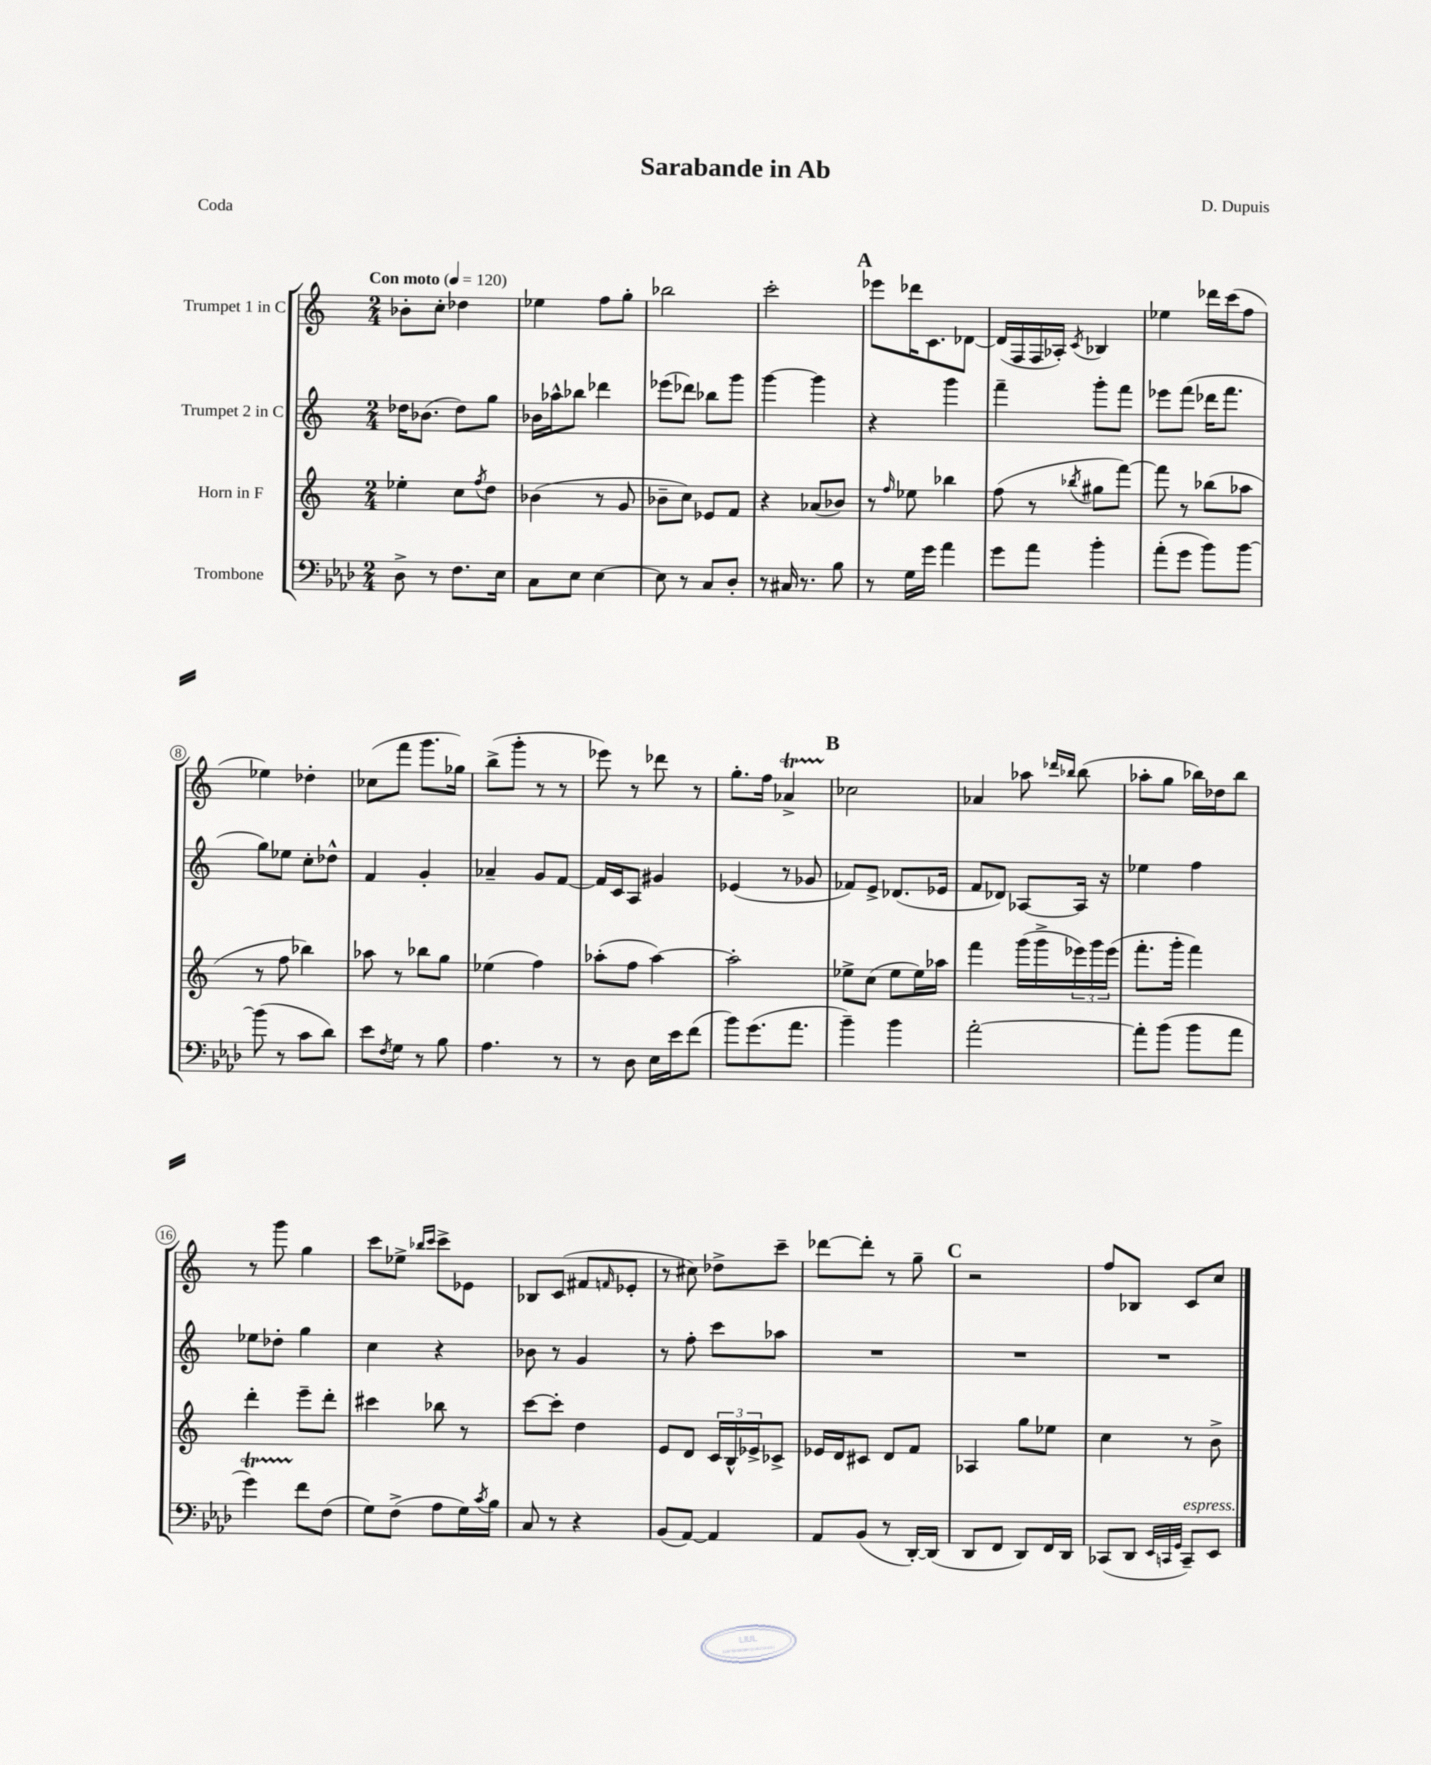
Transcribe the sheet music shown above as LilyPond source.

\header { title = "Sarabande in Ab" composer = "D. Dupuis" piece = "Coda" }
<<
\new StaffGroup <<
\new Staff = "s0" \with { instrumentName = "Trumpet 1 in C" } {
    \clef treble \key c \major \numericTimeSignature \time 2/4 \tempo "Con moto" 4 = 120
    bes'8-. c''8-. des''4 |
    ees''4 f''8 g''8-. |
    bes''2 |
    c'''2-. |
    \mark \markup { \bold "A" } ees'''8 des'''16 c'8. des'8~ |
    des'16( f16 f16 aes16-.) \acciaccatura { c'8 } bes4 |
    ees''4 des'''16 c'''16( f''8 |
    ees''4) des''4-. |
    ces''8( f'''8 g'''8. ges''16) |
    b''8->( g'''8-. r8 r8 |
    ees'''8) r8 des'''8 r8 |
    g''8.-. f''16 aes'4->\startTrillSpan |
    \mark \markup { \bold "B" } ces''2\stopTrillSpan |
    aes'4 aes''8 \grace { des'''16 bes''16 } bes''8( |
    aes''8-. g''8 bes''16) des''16 bes''8 |
    r8 g'''8 g''4 |
    c'''8 ees''8-> \grace { bes''16 c'''16 } c'''8-> ees'8 |
    bes8 c'8( fis'8 \grace { f'16 } ees'8-. |
    r8 cis''8) des''8-> c'''8-- |
    des'''8~ des'''8-. r8 g''8-- |
    \mark \markup { \bold "C" } r2 |
    f''8 bes8 c'8 c''8 \bar "|." |
}
\new Staff = "s1" \with { instrumentName = "Trumpet 2 in C" } {
    \clef treble \key c \major \numericTimeSignature \time 2/4
    des''16 bes'8.( des''8) g''8 |
    bes'16 aes''16-^ bes''8 des'''4 |
    ees'''8( des'''8) bes''8 g'''8 |
    g'''4~ g'''4 |
    \mark \markup { \bold "A" } r4 g'''4 |
    f'''4-- g'''8-. f'''8 |
    ees'''8 f'''8( des'''16 f'''8. |
    g''8) ees''8 c''8-. des''8-^ |
    f'4 g'4-. |
    aes'4-- g'8 f'8~ |
    f'16 c'16 a8 gis'4 |
    ees'4( r8 ges'8 |
    \mark \markup { \bold "B" } fes'8) e'8-> des'8.( ees'16 |
    f'8 des'8) aes8~ aes16 r16 |
    ees''4 f''4 |
    ees''8 des''8-. g''4 |
    c''4 r4 |
    bes'8 r8 g'4 |
    r8 f''8-. c'''8 aes''8 |
    R2 |
    \mark \markup { \bold "C" } R2 |
    R2 \bar "|." |
}
\new Staff = "s2" \with { instrumentName = "Horn in F" } {
    \clef treble \key c \major \numericTimeSignature \time 2/4
    ees''4-. c''8 \acciaccatura { f''8 } d''8 |
    bes'4( r8 g'8 |
    bes'8-- c''8) ees'8 f'8 |
    r4 aes'8( bes'8) |
    \mark \markup { \bold "A" } r8 \grace { f''16 } ees''8 bes''4 |
    f''8( r8 \acciaccatura { bes''8 } gis''8 f'''8~) |
    f'''8 r8 bes''8( aes''8 |
    r8 f''8 bes''4) |
    aes''8 r8 bes''8 g''8 |
    ees''4( f''4) |
    aes''8-.( f''8 aes''4~) |
    aes''2-. |
    \mark \markup { \bold "B" } ees''8-> c''8( ees''8 ees''16) aes''16 |
    f'''4 g'''16( g'''16-> \tuplet 3/2 { ees'''16) g'''16 ees'''16( } |
    f'''8.-. g'''16-. f'''4) |
    d'''4-. e'''8-- d'''8-. |
    cis'''4 bes''8 r8 |
    c'''8~ c'''8-. d''4 |
    e'8 d'8 \tuplet 3/2 { c'16 b16-^ ees'16-> } ces'8-> |
    ees'16 d'16 cis'8 d'8 f'8 |
    \mark \markup { \bold "C" } aes4 g''8 ees''8 |
    c''4 r8 b'8-> \bar "|." |
}
\new Staff = "s3" \with { instrumentName = "Trombone" } {
    \clef bass \key aes \major \numericTimeSignature \time 2/4
    des8-> r8 f8. ees16 |
    c8 ees8 ees4~ |
    ees8 r8 c8 des8-. |
    r8 cis16 r8. bes8 |
    \mark \markup { \bold "A" } r8 g16 g'16 aes'4 |
    g'8 aes'8 bes'4-. |
    aes'8-.( g'8 bes'8) bes'8~ |
    bes'8( r8 c'8 des'8) |
    ees'8 \acciaccatura { f8 } g8 r8 bes8 |
    aes4. r8 |
    r8 des8 ees16 ees'16 f'8( |
    bes'8) g'8.( aes'8. |
    \mark \markup { \bold "B" } bes'4--) bes'4 |
    aes'2~-. |
    aes'8-. bes'8( bes'8 aes'8 |
    g'4\startTrillSpan) f'8\stopTrillSpan f8( |
    g8) f8->( aes8 g16) \acciaccatura { c'8 } bes16 |
    c8 r8 r4 |
    bes,8( aes,8~) aes,4 |
    aes,8 bes,8( r8 des,16~-.) des,16( |
    \mark \markup { \bold "C" } des,8 f,8 des,8) f,16 des,16 |
    ces,8( des,8 \grace { ees,32 c,32 g,32 } c,8--^\markup { \italic "espress." }) ees,8 \bar "|." |
}
>>
>>
\layout { \context { \Score \override BarNumber.stencil = #(make-stencil-circler 0.1 0.3 ly:text-interface::print) } }
